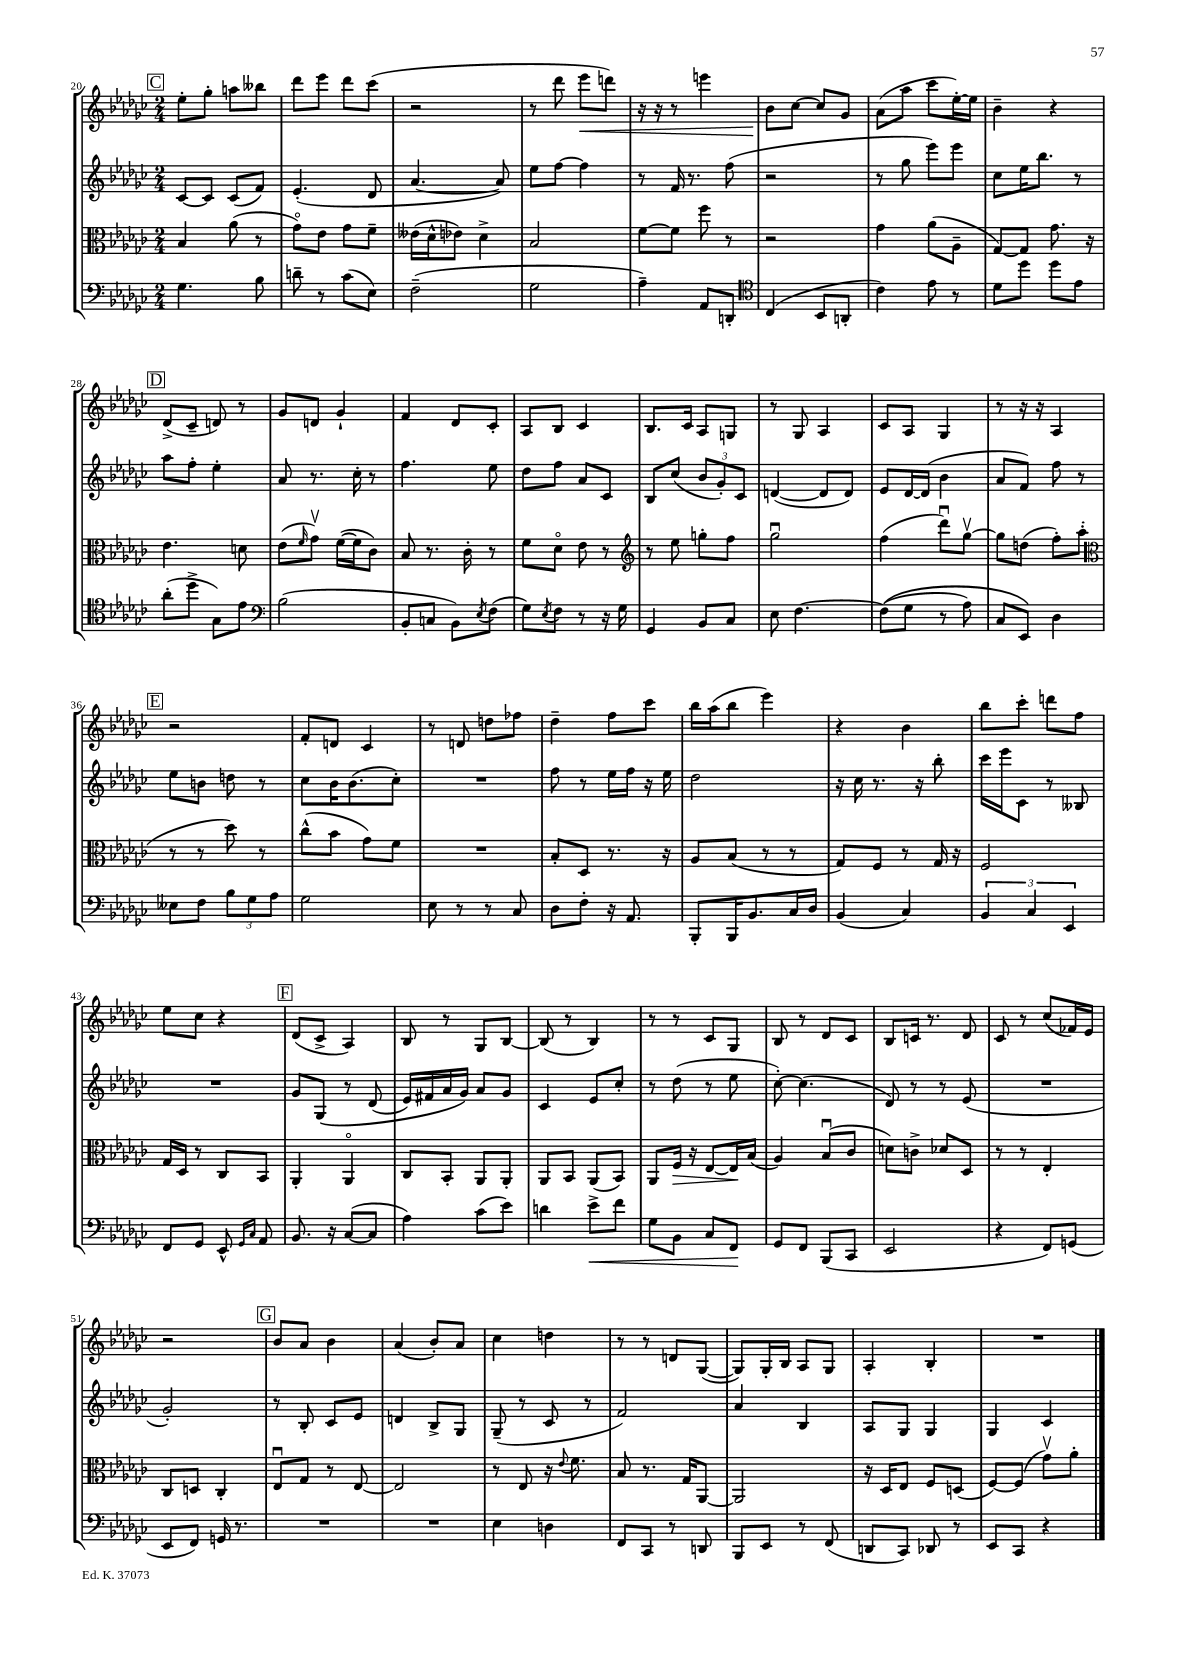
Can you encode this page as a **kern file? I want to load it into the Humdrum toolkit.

**kern	**kern	**kern	**kern
*staff4	*staff3	*staff2	*staff1
*clefF4	*clefC3	*clefG2	*clefG2
*k[b-e-a-d-g-c-]	*k[b-e-a-d-g-c-]	*k[b-e-a-d-g-c-]	*k[b-e-a-d-g-c-]
*M2/4	*M2/4	*M2/4	*M2/4
4.G-\	4B-/	[8c-/L	8ee-'\L
.	.	8c-/]J	8gg-'\J
.	(8a-\	(8c-/L	8aa\L
8B-\	8r	8f/J)	8bb--\J
=	=	=	=
8d~\	8g-o\L)	(4.e-'/	8ddd-\L
8r	8e-\J	.	8eee-\J
(8c-\L	8g-\L	.	8ddd-\L
8E-\J)	8f~\J	8d-/	(8ccc-\J
=	=	=	=
(2F~\	(16e--\LL	[4.a-/	2r
.	16d-^^\J	.	.
.	8e-\J)	.	.
.	4d-^\	.	.
.	.	8a-/])	.
=	=	=	=
2G-\	2B-/	8ee-\L	8r
.	.	[8ff\J	8ddd-\
.	.	4ff\]	8eee-\L
.	.	.	8ddd\J)
=	=	=	=
4A-~\)	[8f\L	8r	16r
.	.	.	16r
.	8f\]J	16f/	8r
.	.	8.r	.
8AA-/L	8ff\	.	4eee\
8DD'/J	8r	(8ff\	.
=	=	=	=
*clefC4	*	*	*
(4C-/	2r	2r	8b-\L
.	.	.	[8cc-\J
8BB-/L	.	.	8cc-/]L
8AA'/J	.	.	8g-/J
=	=	=	=
4c-\)	4g-\	8r	(8a-\L
.	.	8gg-\	8aa-\J
8e-\	(8a-\L	8eee-\L)	8ccc-\L
8r	8A-~\J	8eee-\J	[16ee-'\L)
.	.	.	16ee-\]JJ
=	=	=	=
8d-\L	[8G-/L)	8cc-\L	4b-~\
8dd-\J	8G-/]J	16ee-\K	.
.	.	8.bb-\J	.
8dd-\L	8.g-\	.	4r
8e-\J	.	8r	.
.	16r	.	.
=	=	=	=
(8a-'\L	4.e-\	8aa-\L	(8d-^/L
8dd-^\J	.	8ff'\J	8c-~/J
8G-\L)	.	4ee-'\	8d/)
8e-\J	8d\	.	8r
=	=	=	=
*clefF4	*	*	*
(2B-\	(8e-\L	8a-/	8g-/L
.	16qqf/	.	.
.	8g-v\J)	8.r	8d/J
.	([16f\LL	.	4g-`/
.	16f\]J	16cc-'\	.
.	8c-\J)	8r	.
=	=	=	=
8BB-'/L	8B-/	4.ff\	4f/
8C/J	8.r	.	.
8BB-\L)	.	.	8d-/L
.	16c-'\	.	.
8qE-/	.	.	.
(8F\J	8r	8ee-\	8c-'/J
=	=	=	=
8G-\L)	8f\L	8dd-\L	8A-/L
8qE-/	.	.	.
8F\J	8d-o\J	8ff\J	8B-/J
8r	8e-\	8a-/L	4c-/
16r	8r	8c-/J	.
16G-\	.	.	.
=	=	=	=
*	*clefG2	*	*
4GG-/	8r	8B-/L	8.B-/L
.	8ee-\	(8cc-/J	.
.	.	.	16c-/Jk
8BB-/L	8gg'\L	12b-/L	8A-/L
.	.	12g-'/)	.
8C-/J	8ff\J	.	8G/J
.	.	12c-/J	.
=	=	=	=
8E-\	2gg-u\	([4d/	8r
[4.F\	.	.	8G-/
.	.	8d/]L	4A-/
.	.	8d/J)	.
=	=	=	=
&((8F\]L	(4ff\	8e-/L	8c-/L
8G-\J	.	[16d-/L	8A-/J
.	.	(16d-/]JJ	.
8r	8ddd-u\L)	4b-\	4G-/
8A-\)	[8gg-v\J	.	.
=	=	=	=
8C-/L	8gg-\]L	8a-/L	8r
8EE-/J&)	(8dd\J	8f/J)	16r
.	.	.	16r
4D-\	8ff'\L)	8ff\	4A-/
.	(8aa-'\J	8r	.
=	=	=	=
*	*clefC3	*	*
8E--\L	8r	8ee-\L	2r
8F\J	8r	8b\J	.
12B-\L	8dd-\)	8dd\	.
12G-\	.	.	.
.	8r	8r	.
12A-\J	.	.	.
=	=	=	=
2G-\	(8cc-^^\L	8cc-\L	8f'/L
.	8b-\J	16b-\K	8d/J
.	.	(8.b-\	.
.	8g-\L)	.	4c-/
.	8f\J	8cc-'\J)	.
=	=	=	=
8E-\	2r	2r	8r
8r	.	.	8d/
8r	.	.	8dd\L
8C-/	.	.	8ff-\J
=	=	=	=
8D-\L	8B-'/L	8ff\	4dd-~\
8F'\J	8D-/J	8r	.
16r	8.r	16ee-\LL	8ff\L
8.AA-/	.	16ff\JJ	.
.	.	16r	8ccc-\J
.	16r	16ee-\	.
=	=	=	=
8BBB-'/L	8A-/L	2dd-\	16bb-\LL
.	.	.	(16aa-\J
16BBB-/K	(8B-/J	.	8bb-\J
8.BB-/	.	.	.
.	8r	.	4eee-\)
16C-/L	8r	.	.
16D-/JJ	.	.	.
=	=	=	=
(4BB-/	8G-/L)	16r	4r
.	.	16cc-\	.
.	8F/J	8.r	.
4C-/)	8r	.	4b-\
.	.	16r	.
.	16G-/	8bb-'\	.
.	16r	.	.
=	=	=	=
6BB-/	2F/	16ccc-\LL	8bb-\L
.	.	16eee-\J	.
.	.	8c-\J	8ccc-'\J
6C-/	.	.	.
.	.	8r	8ddd\L
6EE-/	.	.	.
.	.	8B--/	8ff\J
=	=	=	=
8FF/L	16G-/LL	2r	8ee-\L
.	16D-/JJ	.	.
8GG-/J	8r	.	8cc-\J
8EE-^^/	8C-/L	.	4r
16qqGG-/LL	.	.	.
16qqC-/JJ	.	.	.
8AA-/	8BB-/J	.	.
=	=	=	=
8.BB-/	4AA-'/	8g-/L	(8d-/L
.	.	&(8G-/J	8c-^/J
16r	.	.	.
([8C-/L	4AA-o/	8r	4A-/)
8C-/]J	.	(8d-/	.
=	=	=	=
4A-\)	8C-/L	16e-/LL)	8B-/
.	.	16f#/	.
.	8BB-'/J	16a-/	8r
.	.	16g-/JJ&)	.
(8c-\L	8AA-/L	8a-/L	8G-/L
8e-\J)	8AA-'/J	8g-/J	[8B-/J
=	=	=	=
4d\	8AA-/L	4c-/	(8B-/]
.	8BB-/J	.	8r
8e-^\L	(8AA-/L	8e-/L	4B-/)
8f\J	8BB-/J)	8cc-'/J	.
=	=	=	=
8G-\L	8AA-/L	8r	8r
8BB-\J	16F/Jk	(8dd-\	8r
.	16r	.	.
8C-/L	[8E-/L	8r	8c-/L
8FF/J	16E-/]L	8ee-\	8G-/J
.	(16B-/JJ	.	.
=	=	=	=
8GG-/L	4A-/)	[8cc-'\)	8B-/
8FF/J	.	(4.cc-\]	8r
(8BBB-/L	(8B-u/L	.	8d-/L
8CC-/J	8c-/J	.	8c-/J
=	=	=	=
2EE-/	8d\L)	8d-/)	8B-/L
.	8c^\J	8r	16c/Jk
.	.	.	8.r
.	8d-/L	8r	.
.	8D-/J	(8e-/	8d-/
=	=	=	=
4r	8r	2r	8c-/
.	8r	.	8r
8FF/L)	4E-'/	.	(8cc-/L
(8GG/J	.	.	16f-/L)
.	.	.	16e-/JJ
=	=	=	=
8EE-/L	8C-/L	2g-'/)	2r
8FF/J)	8D/J	.	.
16GG/	4C-'/	.	.
8.r	.	.	.
=	=	=	=
2r	8E-u/L	8r	8b-/L
.	8G-/J	8B-'/	8a-/J
.	8r	8c-/L	4b-\
.	[8E-/	8e-/J	.
=	=	=	=
2r	2E-/]	4d/	(4a-/
.	.	8B-^/L	8b-'/L)
.	.	8G-/J	8a-/J
=	=	=	=
4E-\	8r	(8G-~/	4cc-\
.	8E-/	8r	.
4D\	16r	8c-/	4dd\
.	8qqe-/	.	.
.	8.f\	.	.
.	.	8r	.
=	=	=	=
8FF/L	8B-/	2f/)	8r
8CC-/J	8.r	.	8r
8r	.	.	8d/L
.	16G-/LK	.	.
8DD/	[8AA-/J	.	([8G-/J
=	=	=	=
8BBB-/L	2AA-/]	4a-/	8G-/]L)
8EE-/J	.	.	16G-'/L
.	.	.	16B-/JJ
8r	.	4B-/	8A-/L
(8FF/	.	.	8G-/J
=	=	=	=
8DD/L	16r	8A-/L	4A-'/
.	16D-/LK	.	.
8CC-/J)	8E-/J	8G-/J	.
8DD-/	8F/L	4G-/	4B-'/
8r	(8D/J	.	.
=	=	=	=
8EE-/L	[8F/L)	4G-/	2r
8CC-/J	(8F/]J	.	.
4r	8g-v\L)	4c-/	.
.	8a-'\J	.	.
==	==	==	==
*-	*-	*-	*-
